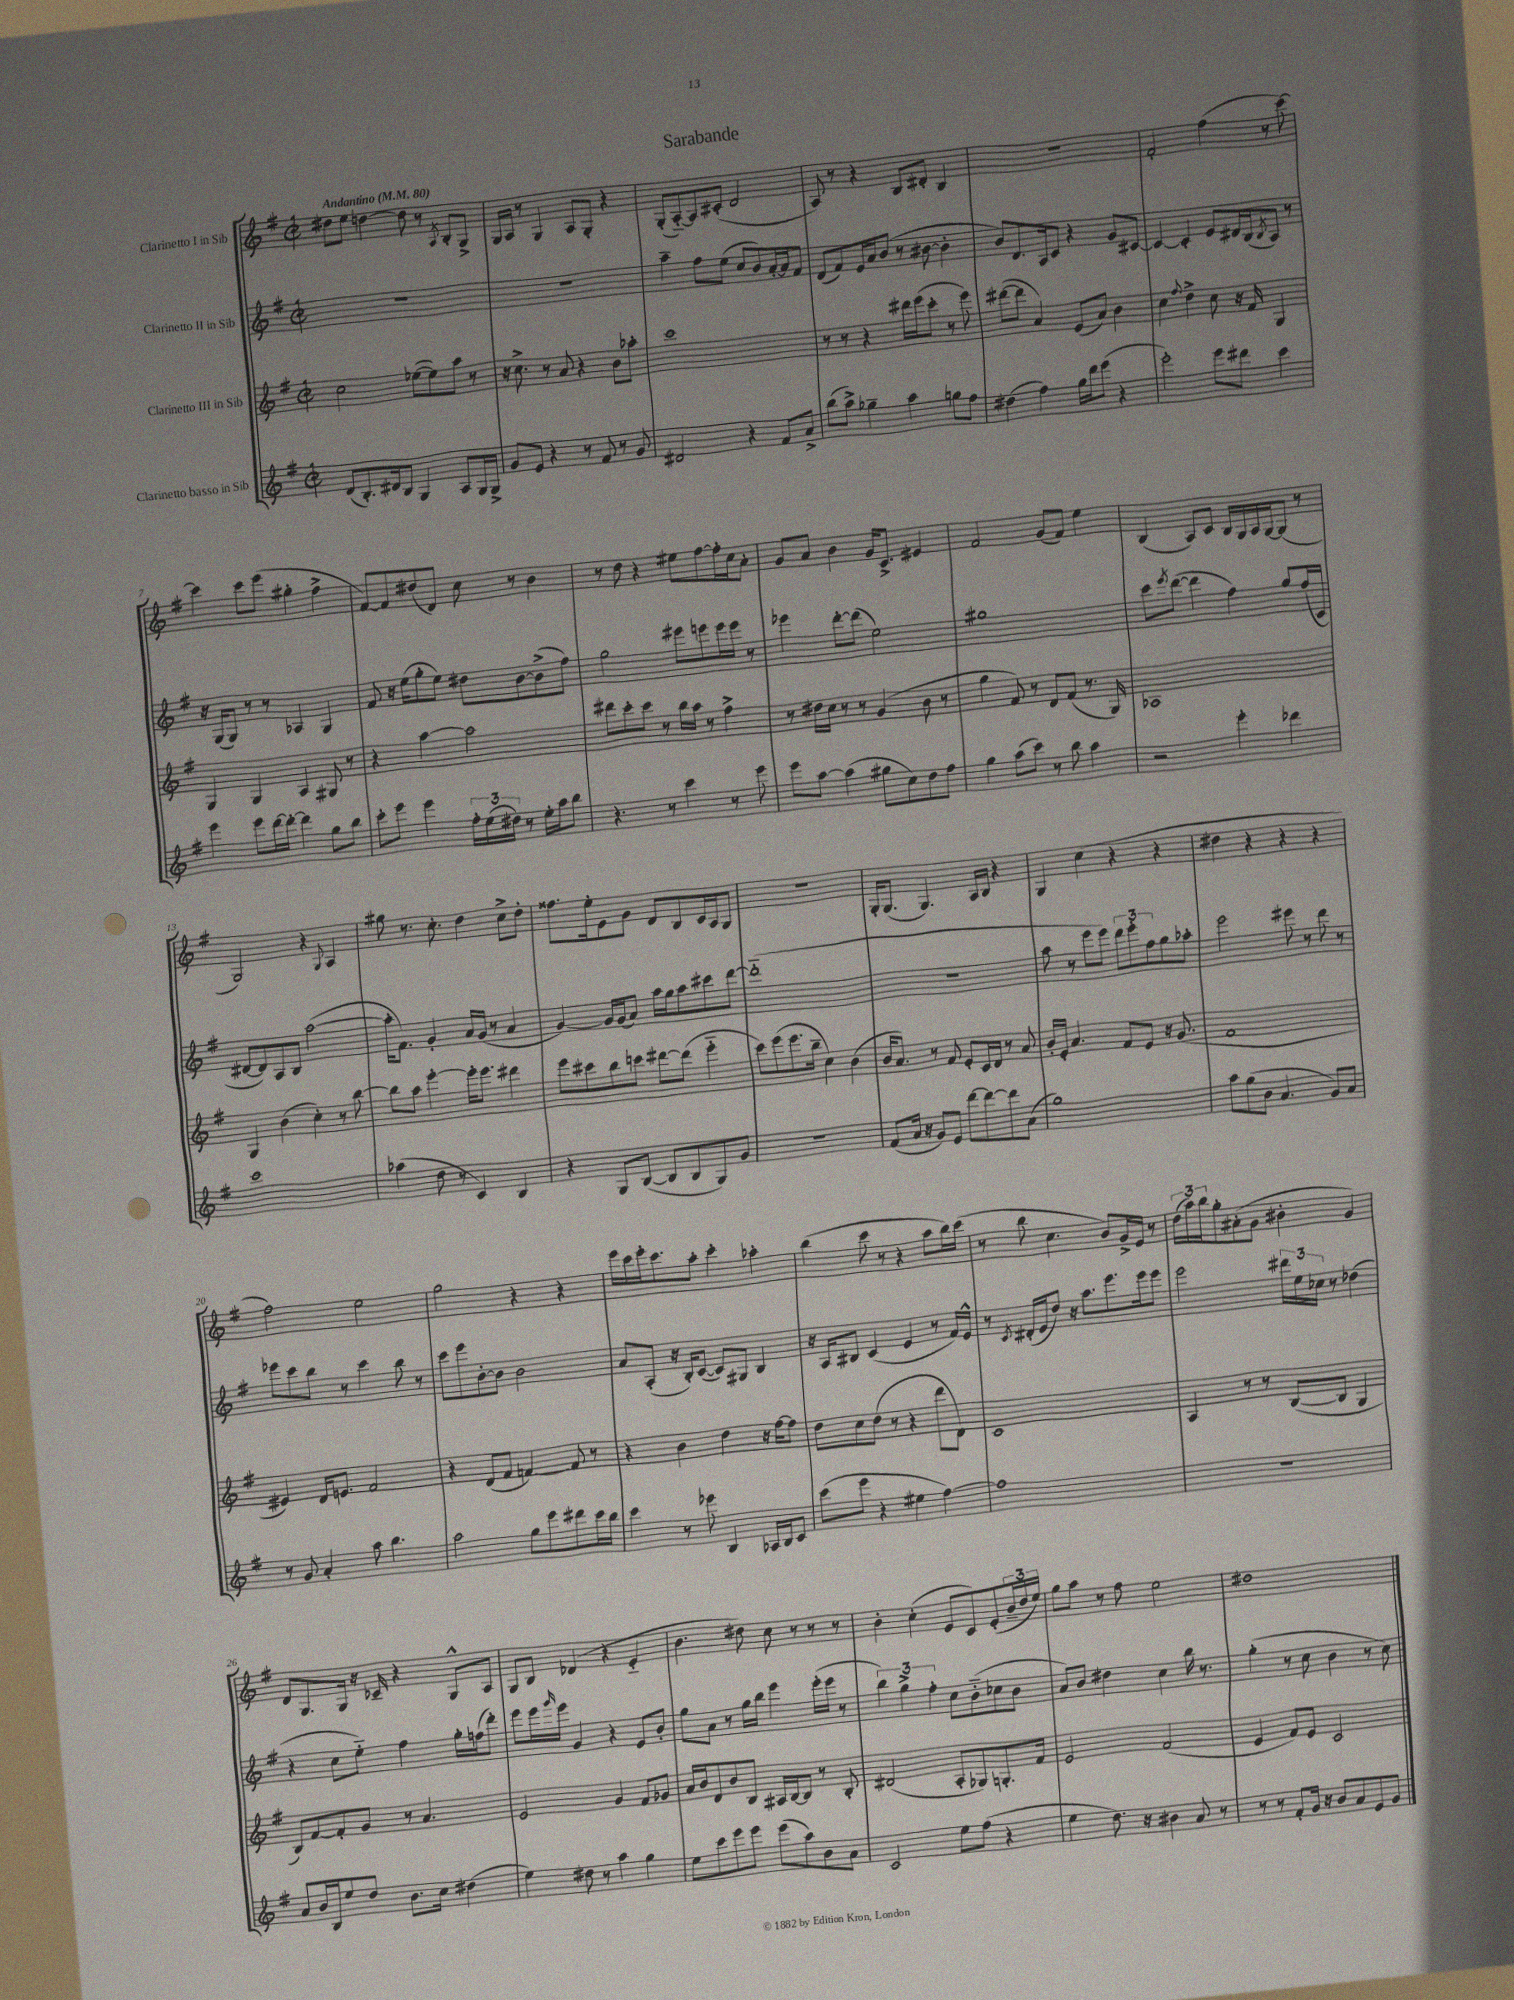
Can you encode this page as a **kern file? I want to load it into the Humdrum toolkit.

**kern	**kern	**kern	**kern
*part4	*part3	*part2	*part1
*staff4	*staff3	*staff2	*staff1
*I"Clarinetto basso in Sib	*I"Clarinetto III in Sib	*I"Clarinetto II in Sib	*I"Clarinetto I in Sib
*clefG2	*clefG2	*clefG2	*clefG2
*k[f#]	*k[f#]	*k[f#]	*k[f#]
*M2/2	*M2/2	*M2/2	*M2/2
*met(c|)	*met(c|)	*met(c|)	*met(c|)
*MM80	*MM80	*MM80	*MM80
=1	=1	=1	=1
!	!	!	!LO:TX:a:B:t=Andantino
(8d/L	2cc\	1r	8dd#X\L
8.B'/)	.	.	8ee\J
.	.	.	[4ddn\
16d#X/k	.	.	.
8B/J	.	.	.
4G/	([8ee-X\L	.	8dd\]
.	8ee-\])	.	8r
.	.	.	8qA/
8A/L	8aa\J	.	8B'/L
16G/L	8r	.	8G^/J
16G^/JJ	.	.	.
=2	=2	=2	=2
8g/L	16r	1r	16G/LL
.	8.cc^\	.	16A/JJ
8e/J	.	.	8r
4r	8r	.	4G/
.	8a/	.	.
8r	4r	.	8A/L
8f#/	.	.	8G'/J
8r	8b\L	.	4r
8g/	8aa-X'\J	.	.
=3	=3	=3	=3
2d#X/	1ccc	4aa~\	(8G'/L
.	.	.	[8A/)
.	.	8ff#\L	8A/]
.	.	(8ee\J	(8c#X'/J
4r	.	8cc/L	2d/
.	.	8b/)	.
8f#/L	.	[16a'/L	.
.	.	16a/J]	.
8a^/J	.	8f#/J	.
=4	=4	=4	=4
(8bb\L	8r	(8d/L	8A/)
8aa^\J)	8r	8f#/)	8r
4gg-X~\	4r	16e/L	4r
.	.	16a/J	.
.	.	(8b/J	.
4aa\	16ddd#X\LL	8r	8B/L
.	(16eee\J	.	.
.	8ccc'\J	[8b#X\	8d#X'/J
8ggn\L	8r	4b#'\]	4B/
8ff#\J	8eee\)	.	.
=5	=5	=5	=5
(4dd#X\	([8ddd#X\L	8b/L)	1r
.	8ddd#\J]	8.d/	.
4ff#\)	4a/)	.	.
.	.	16A/k	.
.	.	8c/J	.
16gg\LL	(8e/L	4r	.
16ddd\J	.	.	.
(8eee\J	8a/J)	.	.
4r	4b\	8g/L	.
.	.	[8c#X/J	.
=6	=6	=6	=6
2eee'\)	4cc\	4c#/_	2f#'/
.	8qqff#/	.	.
.	4dd^\	4c#'/]	.
8eee\L	8cc\	8e/L	(4ff#\
8ddd#X\J	16r	16d#X/L	.
.	16f#/	(16B/J	.
.	.	8qB/	.
4ccc\	4G/	8A/J)	8r
.	.	8r	[8ccc\)
!!LO:LB:g=z
=7	=7	=7	=7
4eee\	4G/	16r	4ccc\]
.	.	(16G/KL	.
.	.	8G/J)	.
8eee\L	4G/	8r	8ccc\L
[16ddd\L	.	8r	(8eee\J
16ddd'\JJ_	.	.	.
4ddd\]	4A/	4A-X/	4gg#X'\
8gg\L	8G#X/	4G/	4ff#^\
8bb\J	8r	.	.
=8	=8	=8	=8
8ccc'\L	4r	8f#/	[8f#/L)
8eee\J	.	16r	8f#/]
.	.	(16ee\KL	.
4eee\	[4aa\	8gg'\	(8dd#X/
.	.	8ee\J)	8d/J)
24ff#'\LL	2aa\]	8dd#X\L	8cc\
(24ee\	.	.	.
24dd#X\JJ)	.	.	.
8r	.	[8b\	8r
16ee'\LL	.	(8b^\]	4b\
16aa\J	.	.	.
8bb\J	.	8ff#\J)	.
=9	=9	=9	=9
4.r	8ddd#X\L	2gg\	8r
.	8ccc'\	.	8dd\
.	8ccc\J	.	4r
8r	8r	.	.
4ccc\	16bb\LL	8eee#X\L	8ee#X\L
.	16aa\JJ	.	.
.	8r	8eeen\	[8ff#\
8r	4ff#^\	16eee\L	16ff#'\L]
.	.	16eee\JJ	16cc\J
8eee\	.	8r	8a'\J
=10	=10	=10	=10
8eee\L	8r	4eee-X\	8g/L
[8aa\J	16dd#X\LL	.	8a/J
.	16cc\JJ	.	.
(4aa\]	8r	[8ddd'\L	4b\
.	8r	(8ddd\J]	.
8gg#X\L	(4g/	2ee\)	16g/KL
.	.	.	8.c^/J
8cc\)	.	.	.
8dd\	8b\	.	4e#X/
8ff#\J	8r	.	.
=11	=11	=11	=11
4gg\	4gg\	1gg#X	2f#/
(8aa\L	8f#/)	.	.
8ccc\J)	8r	.	.
8r	8d/L	.	(8g/L
8bb\	(8f#/J	.	8f#/J)
4aa\	8.r	.	4ee\
.	16G/)	.	.
=12	=12	=12	=12
2r	1A-X	8ccc\L	(4B/
.	.	8qeee/	.
.	.	([8ddd\J	.
.	.	4ddd\]	8A/L)
.	.	.	8c/J
4eee'\	.	4ff#\)	16B/LL
.	.	.	16G/
.	.	.	16A/
.	.	.	[16G/J
4ddd-X\	.	8gg/L	(8G/J]
.	.	(16ff#/L	8r
.	.	16c/JJ	.
!!LO:LB:g=z
=13	=13	=13	=13
1ccc	4G/	[8d#X/L	2G/)
.	.	8d#/])	.
.	(4b\	8A/	.
.	.	8B/J	.
.	4cc'\)	([2aa\	4r
.	.	.	8qqG/
.	8r	.	4A/
.	[8bb\	.	.
=14	=14	=14	=14
(4aa-X\	8bb\L]	16aa'\KL]	8gg#X\
.	.	8.f#\J)	.
.	8aa\J	.	8.r
8dd\	[4eee'\	4g'/	.
.	.	.	8.cc'\
8r	.	.	.
4c/)	16eee'\KL]	16a/LL	4dd\
.	8.eee\J	(16g/JJ	.
.	.	8r	.
4B/	4ddd#X\	4a/	8cc^\L
.	.	.	8dd'\J
=15	=15	=15	=15
4r	8eee\L	[4g/)	8.ff##X\L
.	8ccc#X\	.	.
.	.	.	16ee'\k
8G/L	8bb\	16g/LL]	8e\
.	.	(16g/J	.
([8B/J	8cccn\J	8a/J)	8g\J
8B/L]	[8ddd#X\L	16aa\LL	8d/L
.	.	16gg\J	.
8B/	(8ddd#\J]	8aa\	8B/
8G/)	4eee\	8ccc#X\	16c/L
.	.	.	16A/J
8g/J	.	[8ddd\J	8G/J
=16	=16	=16	=16
1r	8ccc\L)	(1ddd]	1r
.	(8eee\	.	.
.	8.eee\	.	.
.	16bb~\Jk	.	.
.	4cc\)	.	.
.	(4b\	.	.
=17	=17	=17	=17
(8f#/L	16b/KL	1r	16G'/KL
.	8.a/J)	.	(8.G/J
16a/Jk	.	.	.
16r	.	.	.
8g/L)	8r	.	4.G/)
8e/J	8f#/	.	.
[8ddd\L	8e'/L	.	.
8ddd\_	16c/L	.	16A/LL
.	16d/JJ	.	16B/JJ
8ddd\]	8r	.	4r
(8a\J	8a/	.	.
=18	=18	=18	=18
1gg)	16b'/LL	8aa\	4G/
.	16e'/JJ	.	.
.	4.a/	8r	.
.	.	8eee\L	(4cc\
.	.	8eee\J)	.
.	8f#/L	12ddd\L	4r
.	.	12eee'\	.
.	8e/J	.	.
.	.	12ff#\	.
.	16r	8gg\	4r
.	(8.g/	.	.
.	.	8aa-X'\J	.
=19	=19	=19	=19
8aa\L	1f#	2eee\	4dd#X\
(8gg\	.	.	.
8b\J	.	.	4r
4.a/	.	.	.
.	.	8eee#X\	4r
.	.	8r	.
8g/L)	.	8ddd\	4r
8a/J	.	8r	.
!!LO:LB:g=z
=20	=20	=20	=20
8r	4e#X/)	8eee-X\L	2ff#\)
8g/	.	8ccc\	.
4a'/	16d/KL	8bb\J	.
.	8.en/J	.	.
.	.	8r	.
8aa\	2f#/	4ccc\	2ee\
4.bb\	.	.	.
.	.	8bb\	.
.	.	8r	.
=21	=21	=21	=21
2aa\	4r	8ccc\L	2gg\
.	.	8eee\	.
.	(8d/L	[8b'\	.
.	8f#/J	8b\J]	.
8gg\L	[4fn/)	2b\	4r
8eee\	.	.	.
8ddd#X\	8f/]	.	4r
16ccc\L	8r	.	.
16bb\JJ	.	.	.
=22	=22	=22	=22
4ccc\	4r	8a/L	16eee\LL
.	.	.	16ccc\
.	.	(8A'/J	16eee'\J
.	.	.	8.ccc\
8r	4b\	16r	.
.	.	16B'/KL)	.
8eee-X\	.	([8c/J	8aa'\J
4B/	4dd\	8c/L])	4ccc'\
.	.	8G#X/J	.
16A-X/LL	16r	4B/	4aa-X'\
16B/J	[16ff#\KL	.	.
8c/J	8ff#\J]	.	.
=23	=23	=23	=23
(8ccc\L	8dd\L	16r	(4bb\
.	.	16A/KL	.
8eee\J	8cc\	8B#X/J	.
4r	(8dd\J	(4c/	8ccc\
.	8r	.	8r
4ee#X\	4r	4e/	4r
[4ff#\)	8ddd\L	8r	8aa\L
.	8d\J)	16f#/LL)	16bb\L)
.	.	16e^^/JJ	(16ccc\JJ
=24	=24	=24	=24
1ff#]	1c	8r	8r
.	.	8qc/	.
.	.	(16d#X'/LL	8bb\
.	.	16e/J	.
.	.	8dd/J)	4.cc\
.	.	16r	.
.	.	8.aa\L	.
.	.	8.eee\	8b/L)
.	.	.	16g^/L
.	.	16eee\k	16e/JJ
.	.	8eee\J	8r
=25	=25	=25	=25
1r	4A/	2eee\	(24dd\LL
.	.	.	24aa\)
.	.	.	24bb\J
.	.	.	8gg'\
.	8r	.	(8a#X'\
.	8r	.	8g\J
.	([8B/L	24ddd#X\LL	4b#X'\
.	.	24ee\	.
.	.	24cc-X\JJ	.
.	8B/J]	8r	.
.	4G/	(4dd-X\	4g/)
!!LO:LB:g=z
=26	=26	=26	=26
8a/L	8B/L)	4r	8d/L
16b/L	[8f#/	.	8.G/
16B/J	.	.	.
8ee/	8f#'/]	8cc\L	.
.	.	.	16G/Jk
8dd/J	8g/J	8ee\J)	16r
.	.	.	16c-X~/
8.b\L	8r	4ff#\	4r
.	4.a/	.	.
16cc\Jk	.	.	.
(4dd#X\	.	16gg'\LL	8G^^/L
.	.	(16ffn\J	.
.	.	8ddd'\J)	8A/J
=27	=27	=27	=27
4ee\)	2e/	8eee\L	8G/L
.	.	16eee\L	8B/J
.	.	16qqggg/	.
.	.	16eee\JJ	.
8dd#X\	.	4g/	(4d-X/
8r	.	.	.
4aa\	4g/	4r	4r
4gg\	8f#/L	8e/L	4e/
.	8g-X/J	8b'/J	.
=28	=28	=28	=28
8ee\L	16a/LL	8gg\L	4.b\
.	16b/J	.	.
8ccc\	8d/	8a\J	.
8eee\	8b/	8r	.
8eee\J	8B/J	16gg\LL	8dd#X\)
.	.	16bb\JJ	.
(8eee\L	16A#X/LL	4eee\	8cc\
.	[16B/J	.	.
8aa\)	8B/J]	.	8r
8b\	8r	(16eee'\LL	8r
.	.	16eee\JJ	.
8a\J	8B'/	8r	8r
=29	=29	=29	=29
2c/	(2d#X/	6bb\)	4b'\
.	.	6gg^\	.
.	.	.	(4cc'\
.	.	6ff#'\	.
8ee\L	8A'/L	8cc\L	8e/L
(8ff#\J	8G-X/)	(8b\	8c/)
4r	8.Gn'/	8cc-X\	(8e'/
.	.	8b\J	24b~/L
.	.	.	24dd/
.	16f#/Jk	.	.
.	.	.	24ee/JJ)
=30	=30	=30	=30
4ee\	2e/	8a/L)	8gg\L
.	.	8b/J	8aa\J
8.dd\)	.	4dd#X\	8r
.	.	.	8ff#\
16r	.	.	.
4b#X\	(2f#/	4cc\	2ee\
8a/	.	16bb\	.
.	.	8.r	.
8r	.	.	.
=31	=31	=31	=31
8r	4e/	(4gg'\	1dd#X
8r	.	.	.
8f#'/L	8f#/L)	8r	.
16g/Jk	8e/J	8cc\	.
16r	.	.	.
8b/L	2c/	4b\	.
8a/	.	.	.
8e/	.	8r	.
8g/J	.	8cc\)	.
==	==	==	==
*-	*-	*-	*-
